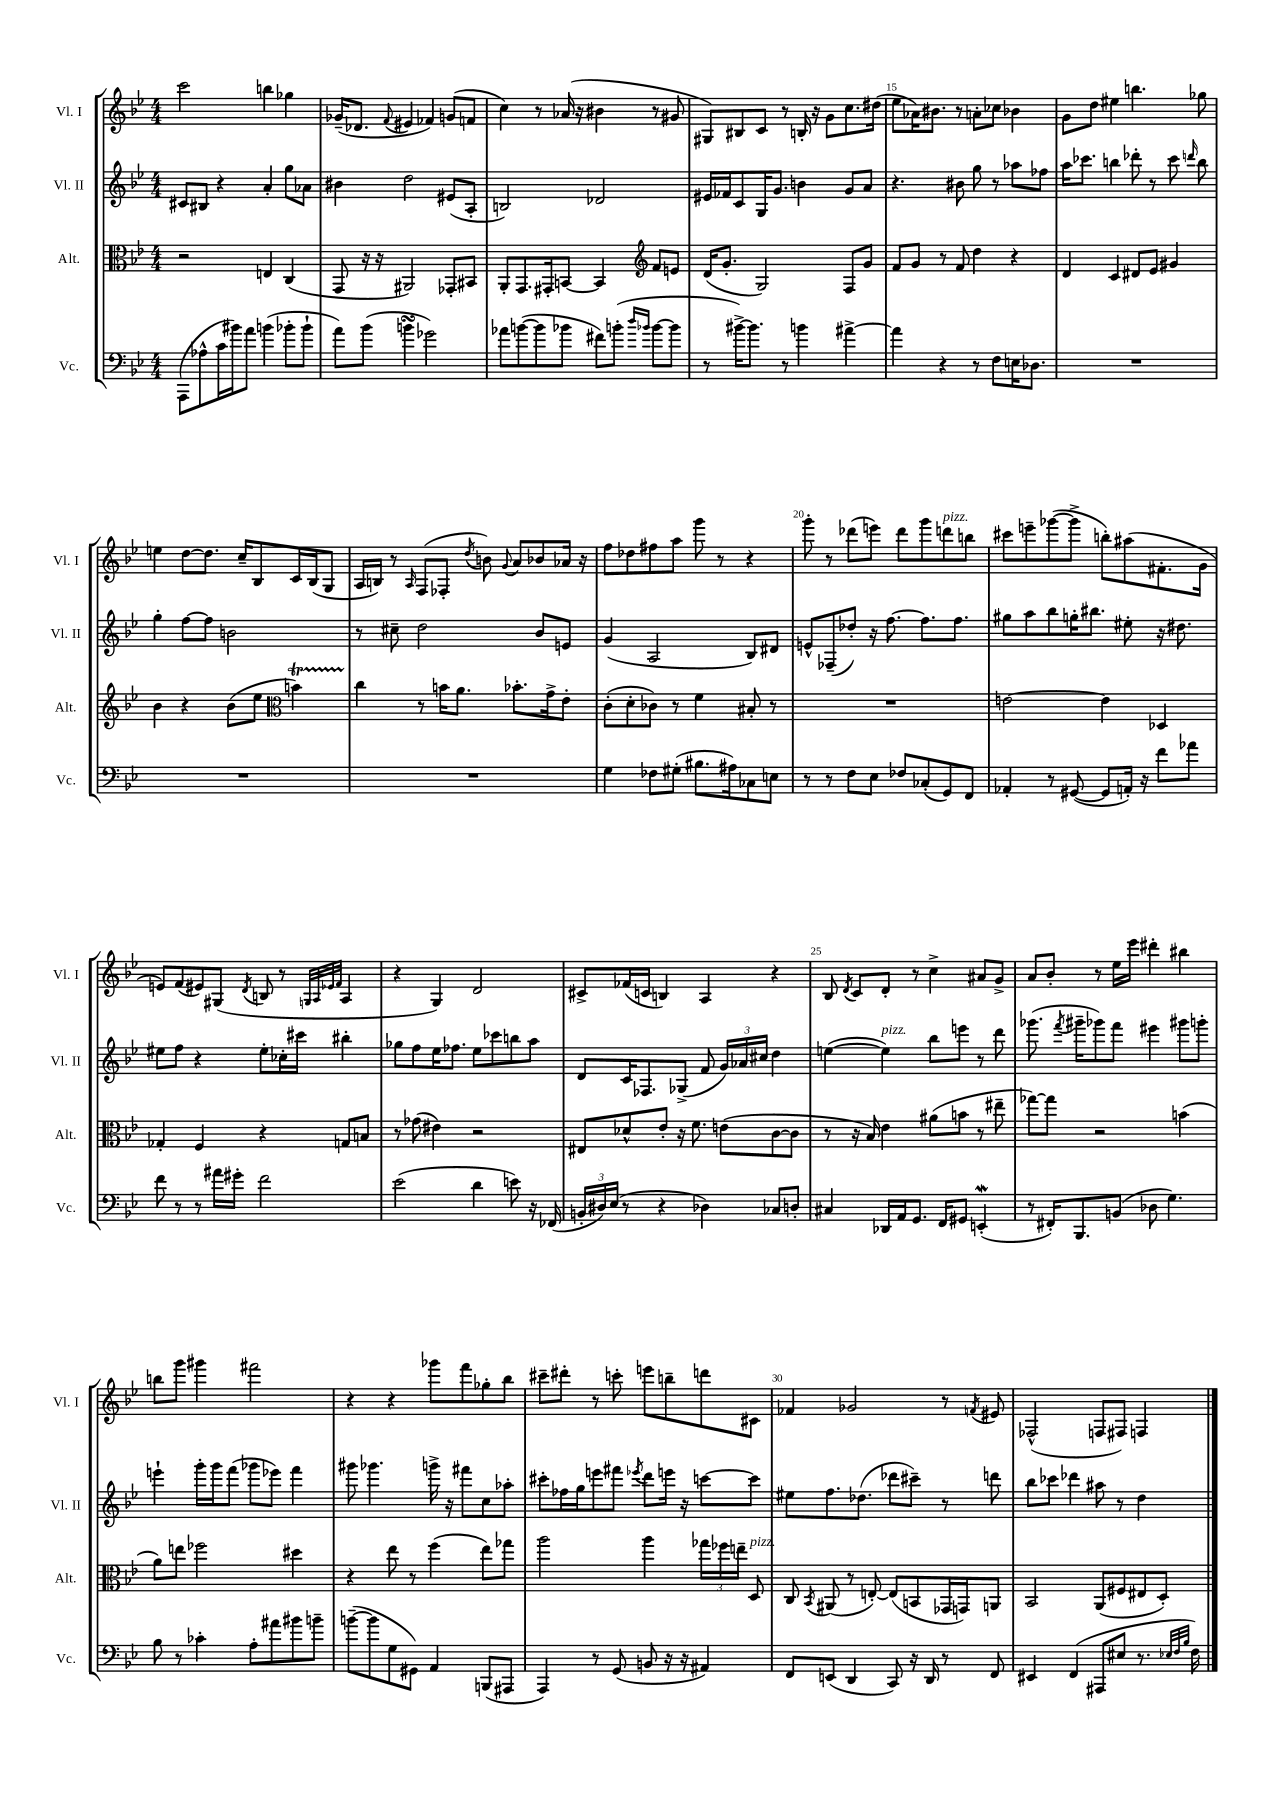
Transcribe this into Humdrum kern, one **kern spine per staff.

**kern	**kern	**kern	**kern
*staff4	*staff3	*staff2	*staff1
*clefF4	*clefC3	*clefG2	*clefG2
*k[b-e-]	*k[b-e-]	*k[b-e-]	*k[b-e-]
*M4/4	*M4/4	*M4/4	*M4/4
(8AAA	2r	8c#	2ccc
8A-^^	.	8B#	.
16c	.	4r	.
16b#)	.	.	.
8a	.	.	.
(4b	4E	4a'	4bb
8b-'	(4C	8gg	4gg-
8b-`	.	8a-	.
=	=	=	=
8a)	8GG	4b#	(16g-~
.	.	.	8.d-
(8b-	16r	.	.
.	16r	.	.
.	.	.	8qqf
4b	2AA#)	2dd	4e#
2g-)	.	.	4f-)
.	8GG-'	(8e#	(8g
.	8BB#	8A'	8f
=	=	=	=
8a-	8AA'	2B)	4cc)
([8b	8.GG	.	.
8b]	.	.	8r
.	16GG#'	.	.
8b-	[8BB	.	(16a-
.	.	.	16r
8f#)	4BB]	2d-	4b#
(8b'	.	.	.
*	*clefG2	*	*
16qqdd	.	.	.
16qqb-	.	.	.
[8b-	8f	.	8r
8b-]	8e	.	8g#
=	=	=	=
8r	(16d	16e#	8G#)
.	8.g'	16f-	.
[16b#^)	.	8c	8B#
8.b#]	.	.	.
.	2G)	16G	8c
.	.	8.g	.
8r	.	.	8r
4b	.	4b	16B'
.	.	.	16r
.	.	.	8g
[4a#^	8F	8g	8.cc
.	8g	8a	.
.	.	.	(16dd#
=	=	=	=
4a#]	8f	4.r	8ee-
.	8g	.	16a-)
.	.	.	8.b#
4r	8r	.	.
.	8f	8b#	8r
8r	4dd	8gg	8a'
8F	.	8r	8cc-
16E	4r	8aa-	4b-
8.D-	.	.	.
.	.	8ff-	.
=	=	=	=
1r	4d	16aa	8g
.	.	8.ccc-	.
.	.	.	8dd
.	4c	4bb	4ee#
.	8d#	8ddd-'	4.bb
.	8e-	8r	.
.	4g#	8ccc-	.
.	.	16qqddd	.
.	.	8bb	8gg-
=	=	=	=
1r	4b-	4gg'	4ee
.	4r	[8ff	[8dd
.	.	8ff]	8.dd]
.	(8b-	2b	.
.	.	.	16cc~
.	8ee-	.	8B-
*	*clefC3	*	*
.	4b)	.	16c
.	.	.	(16B-
.	.	.	8G
=	=	=	=
1r	4cc	8r	16A
.	.	.	16B)
.	.	8cc#~	8r
.	.	.	16qqA
.	8r	2dd	(8F
.	16b	.	8F-'
.	8.a	.	.
.	.	.	8qdd
.	.	.	8b)
.	.	.	8qqg
.	8.b-'	.	8a
.	.	8b-	8b-
.	16g^	.	.
.	8e-'	8e	16a-
.	.	.	16r
=	=	=	=
4G	(8c'	(4g	8ff
.	8d'	.	8dd-
8F-	8c-)	2A	8ff#
(8G#'	8r	.	8aa
8.B#	4f	.	8ggg
.	.	.	8r
16A#)	.	.	.
8C-	8B#'	8B-)	4r
8E	8r	8d#	.
=	=	=	=
8r	1r	8e^^	8ggg'
8r	.	(8F-~	8r
8F	.	8dd-')	(8ddd-
8E-	.	16r	8eee)
.	.	[8.ff	.
8F-	.	.	8ddd-
(8C-'	.	8.ff]	8ggg
8GG)	.	.	8ddd
.	.	8.ff	.
8FF	.	.	8bb
=	=	=	=
4AA-'	[2e	8gg#	8ccc#
.	.	8aa	8eee~
8r	.	8bb-	([8ggg-
([8GG#	.	16gg'	8ggg-^]
.	.	8.bb#	.
8GG#]	4e]	.	8bb')
16AA')	.	8ee#'	(8aa#
16r	.	.	.
8f	4D-	16r	8.f#'
.	.	8.dd#	.
8a-	.	.	.
.	.	.	16g
=	=	=	=
8f	4G-'	8ee#	8e)
8r	.	8ff	(8f
8r	4F	4r	8e#)
16a#	.	.	(8G#
16g#'	.	.	.
.	.	.	8qd
2f	4r	8ee#'	8B
.	.	16cc-'	8r
.	.	16ccc#	.
.	.	.	32qqG
.	.	.	32qqA
.	.	.	32qqe-
.	.	.	32qqf
.	8G	4bb#'	4A
.	8B	.	.
=	=	=	=
(2e-	8r	8gg-	4r
.	(8g-	8ff	.
.	4e#)	16ee-	4G)
.	.	8.ff-	.
4d	2r	8ee-	2d
.	.	8ccc-	.
8e)	.	8bb	.
16r	.	8aa	.
(16FF-	.	.	.
=	=	=	=
24BB'	8E#	8d	8c#^
24D#)	.	.	.
(24E-	.	.	.
8r	8d-^^	16c	(16f-
.	.	8.F-	16c
4r	8e-'	.	4B)
.	16r	(8G-^	.
.	8.f	.	.
4D-)	.	8f	4A
.	(8e	24g)	.
.	.	24a-	.
.	.	24cc#	.
8C-	[8c	4dd	4r
8D'	8c]	.	.
=	=	=	=
4C#	8r	([4ee	8B-
.	.	.	8qd
.	16r	.	8c
.	16B-)	.	.
16DD-	4e-	4ee])	8d'
16AA	.	.	.
8.GG	.	.	8r
.	(8a#	8bb-	4cc^
16FF	.	.	.
8GG#	8b	8eee	.
(4EE'	8r	8r	8a#
.	8ee#~	8ddd	8g^
=	=	=	=
8r	[8gg-)	(8.ggg-	8a
16FF#')	8gg-]	.	8b-'
.	.	8qfff	.
8.BBB-	.	16ggg#~	.
.	2r	8ggg-)	8r
(8BB	.	8fff	16ee-
.	.	.	16eee-
8D-	.	4eee#	4ddd#'
4.G)	.	.	.
.	(4b	8ggg#	4bb#
.	.	8ggg'	.
=	=	=	=
8B-	8a)	4eee`	8bb
8r	8ee	.	8ggg
4c-'	2ff-	16ggg'	4ggg#
.	.	16ggg	.
.	.	(8fff	.
8A'	.	8ggg-	2fff#
8a#	.	8eee-)	.
8b#	4dd#	4fff	.
8b~	.	.	.
=	=	=	=
([8b~	4r	8ggg#	4r
8b]	.	4.ggg-	.
8G	8ee-	.	4r
8GG#)	8r	.	.
4AA	(4ff	16ggg^	8ggg-
.	.	16r	.
.	.	8fff#	8fff
(8BBB	8ee-)	8cc	8gg-'
8AAA#	8gg-	8aa-'	8bb-
=	=	=	=
4AAA)	2aa	8ccc#'	8ccc#~
.	.	16ff-	8ddd#'
.	.	16gg	.
8r	.	8eee	8r
(8GG	.	8fff#	8ccc'
.	.	8qeee-	.
8BB	4aa	8ddd	8eee
16r	.	16eee	8bb~
16r	.	16r	.
4AA#)	24gg-	[8ccc	8ddd
.	24ff-	.	.
.	24ee~	.	.
.	8D	8ccc]	8c#
=	=	=	=
8FF	8C	8ee#	4f-
.	8qBB-	.	.
(8EE	(8AA#	8.ff	.
4DD	8r	.	2g-
.	.	(8.dd-	.
.	[8E')	.	.
8CC)	(8E]	8ddd-	.
16r	8BB	8ccc#~)	.
16DD	.	.	.
8r	16GG-	8r	8r
.	16GG)	.	.
.	.	.	8qf
8FF	8AA	8ddd	8e#
=	=	=	=
4EE#	2BB-	8bb-	(2F-^^
.	.	8ccc-	.
(4FF	.	4ddd-	.
8AAA#	(8AA	8aa#	8F
8E#	8F#	8r	8F#)
8.r	8E#	4dd	4F
.	8D')	.	.
32qqE-	.	.	.
32qqF	.	.	.
32qqB-	.	.	.
16F)	.	.	.
==	==	==	==
*-	*-	*-	*-
